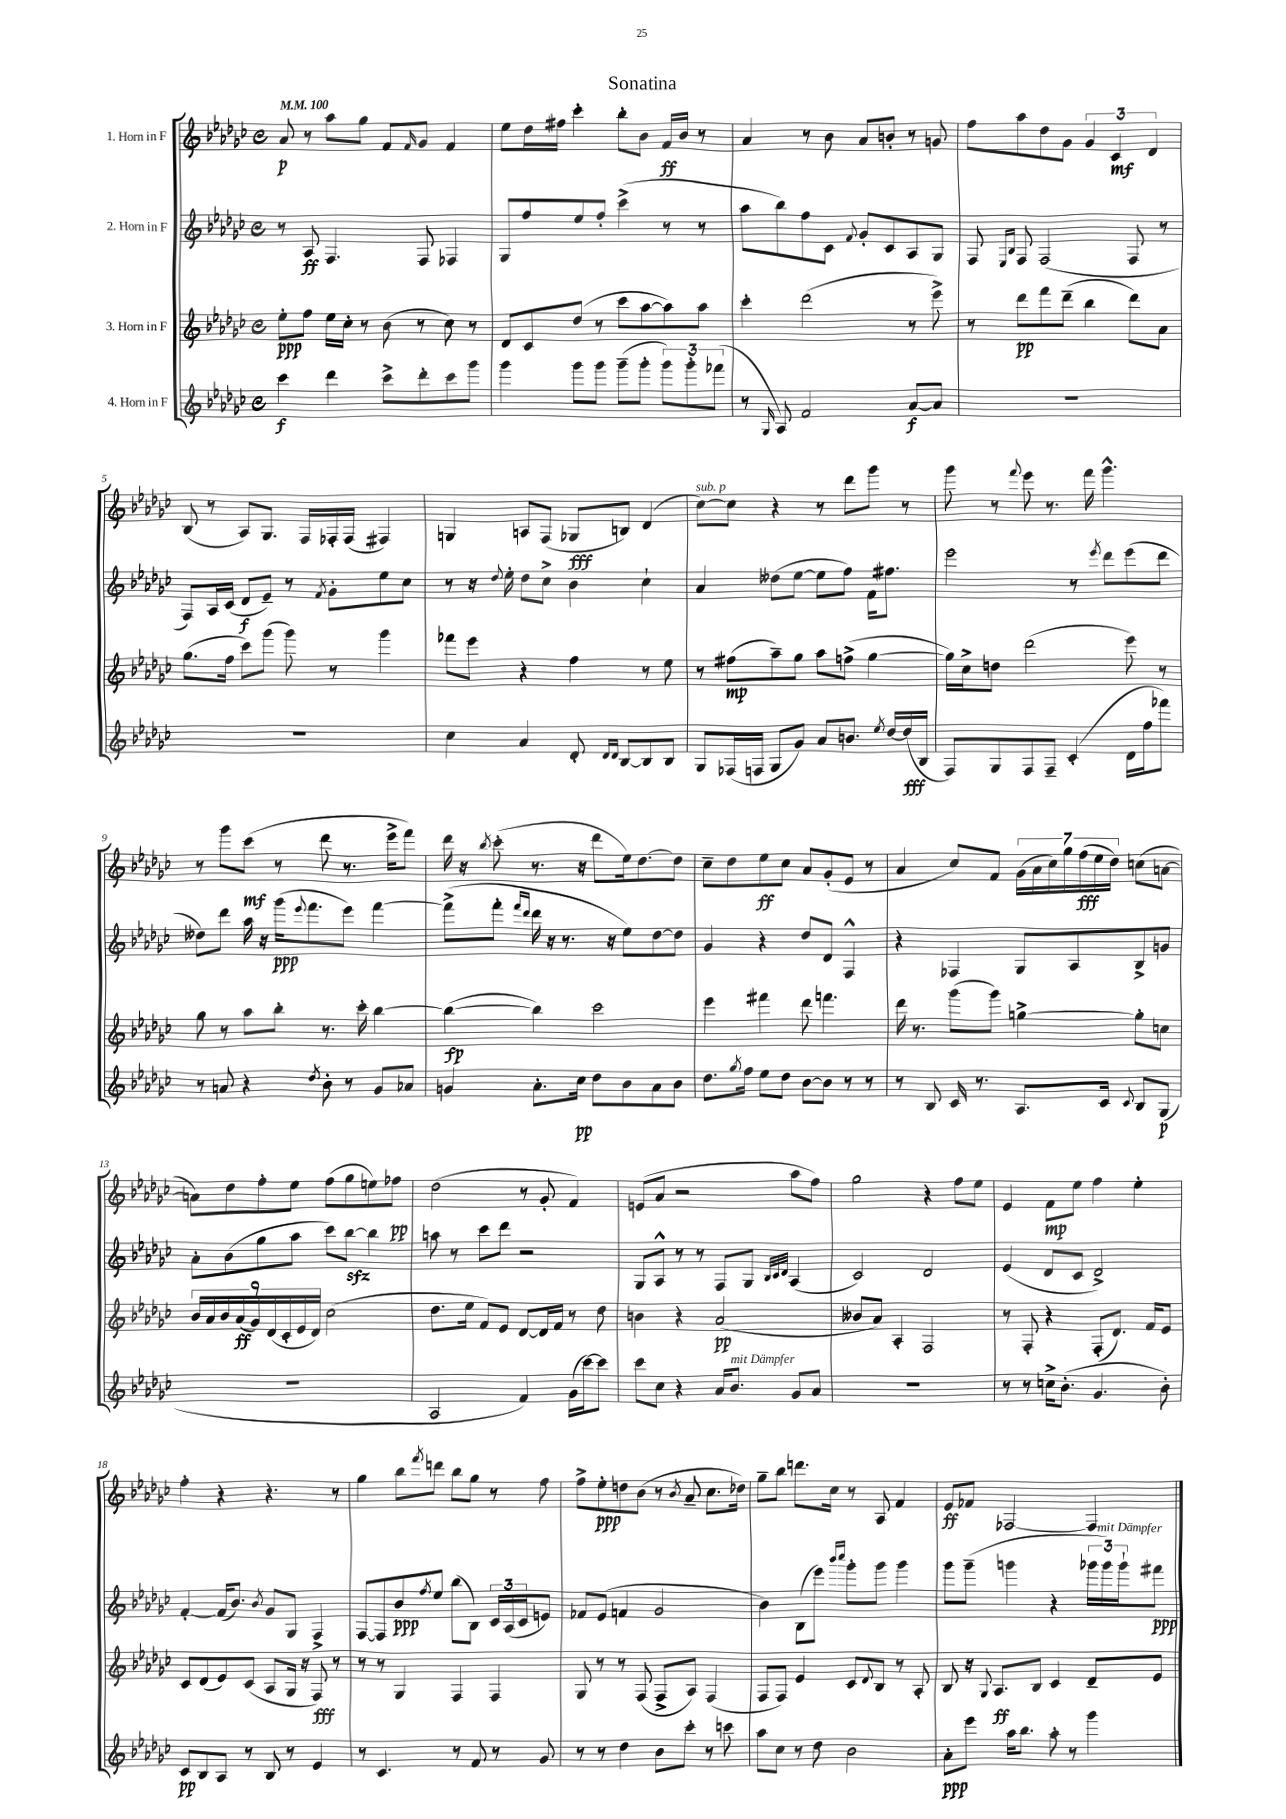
\header { title = "Sonatina" }
<<
\new StaffGroup <<
\new Staff = "s0" \with { instrumentName = "1. Horn in F" } {
    \clef treble \key ges \major \defaultTimeSignature \time 4/4 \tempo 4 = 100
    aes'8\p r8 aes''8 ges''8 f'8 \grace { f'16 } ges'8 f'4 |
    ees''8 des''16 fis''16 ces'''4-. bes''8-. bes'8 f'16\ff bes'16 r8 |
    aes'4 r8 bes'8 aes'8 b'8-. r8 g'8 |
    f''8 aes''8 des''8 ges'8 \tuplet 3/2 { ges'4 ces'4\mf des'4 } |
    bes8( r8 aes8) ges8. f16 fes16-. fes16( fis4) |
    g4 a8 f8( ges8\fff b8) des'4( |
    ces''8~^\markup { \italic "sub. p" }) ces''8 r4 r8 des'''8 ges'''8 r8 |
    ges'''8 r8 \appoggiatura { f'''8 } ees'''8 r8. f'''16 ges'''4.-^ |
    r8 ges'''8 ces'''8\mf( r8 des'''8 r8. ees'''16-> f'''8) |
    des'''16 r16 \acciaccatura { bes''8 } ces'''8-.( r8. r16 des'''8 ees''16) des''8.~ des''8 |
    ces''8-- des''8 ees''8\ff ces''8 aes'8 ges'8-.( ees'8 r8 |
    aes'4 ces''8) f'8 \tuplet 7/4 { ges'16( aes'16 ces''16) ges''16 f''16\fff( ees''16 des''16) } c''8( a'8~ |
    a'8) des''8 f''8-. ees''8 f''8( ges''8 e''8) fes''8\pp |
    des''2( r8 ges'8-. f'4) |
    e'8( aes'8 r2 aes''8 f''8) |
    ges''2 r4 f''8 ees''8 |
    ees'4 f'8\mp ees''8 f''4 ees''4-. |
    f''4-. r4 r4. r8 |
    ges''4 bes''8 \acciaccatura { f'''8 } d'''8 bes''8 ges''8 r8 f''8 |
    f''8-> ees''8-.\ppp d''8 bes'8( r8 \acciaccatura { bes'8 } aes'8-- ces''8. des''16) |
    ges''8-- bes''8 d'''8. ces''16 r8 aes8 f'4 |
    ees'8\ff fes'8 fes2~ fes4 \bar "|." |
}
\new Staff = "s1" \with { instrumentName = "2. Horn in F" } {
    \clef treble \key ges \major \defaultTimeSignature \time 4/4
    r8 aes8\ff f4. f8 fes4 |
    ges8 f''8 ees''8 f''8-. ces'''4->( r8 r8 |
    aes''8 bes''8) f''8 ces'8 \appoggiatura { f'8 } ges'8-. ces'8 aes8 ges8 |
    f8 \grace { ees16 bes16 } f8 f2( f8 r8 |
    f8) aes16 ces'16( des'8\f ees'8--) r8 \acciaccatura { f'8 } ges'8-. ees''8 ces''8 |
    r8 r16 \appoggiatura { des''8 } ees''16-. des''8 ces''8-> bes'4 ces''4-! |
    aes'4 deses''8( ees''8~ ees''8 f''8) f'16 fis''8. |
    ees'''2 r8 \acciaccatura { ees'''8 } des'''8 ees'''8( des'''8 |
    deses''8) des'''8 aes''16 r16 ges'''16\ppp( \appoggiatura { ees'''8 } f'''8. ees'''8) f'''4~ |
    f'''8->( f'''8-. \grace { f'''16 des'''16 } des'''16 r16 r8. r16 ees''8) des''8~ des''8 |
    ges'4 r4 des''8 des'8 f4-^ |
    r4 fes4 ges8 aes8 bes8-> g'8 |
    aes'8-. bes'8( ges''8 aes''8 ces'''8) bes''8~\sfz bes''4 |
    a''8 r8 ces'''8 des'''8 r2 |
    ges8 aes8-^ r8 r8 f8 ges8 \grace { bes32 ces'32 des'32 } aes4( |
    ces'2) des'2 |
    ees'4( des'8 ces'8 des'2->) |
    f'4~-. f'16( bes'8.) \acciaccatura { bes'8 } ges'8 ges8 f4-> |
    f8~ f8 bes'8\ppp \acciaccatura { f''8 } ees''8 bes''8( bes8) \tuplet 3/2 { ces'16 aes16( ces'16 } e'8) |
    fes'8 ees'8( f'4 ges'2 |
    bes'4) bes8( ees'''8) \grace { bes'''16 ces''''16 } ges'''8-. ges'''8 ges'''4 |
    ges'''8 ges'''8--( g'''4 r4 \tuplet 3/2 { ges'''16 ges'''16^\markup { \italic "mit Dämpfer" }) ges'''16-! } fis'''8\ppp \bar "|." |
}
\new Staff = "s2" \with { instrumentName = "3. Horn in F" } {
    \clef treble \key ges \major \defaultTimeSignature \time 4/4
    ees''8-.\ppp f''8 ees''16 ces''16-. r8 bes'8( r8 ces''8) r8 |
    des'8 ces'8 des''8( r8 ces'''8 aes''8~ aes''8) aes''8 |
    ces'''4-. des'''2( r8 ees'''8->) |
    r8 des'''8\pp f'''8 des'''8--( bes''4 des'''8) aes'8 |
    ges''8.( f''16 ces'''8) ges'''8( ges'''8) r8 ges'''4 |
    fes'''8 ees'''8 r4 f''4 r8 ees''8 |
    r8 fis''8\mp( aes''8--) ges''8 aes''8 f''8->( ges''4~ |
    ges''16) ces''16-> d''8 des'''2( ees'''8) r8 |
    ges''8 r8 aes''8 bes''8-. r8. ces'''16-. bes''4~ |
    bes''4~\fp( bes''4) ces'''2 |
    ees'''4 fis'''4 des'''8 f'''4. |
    des'''16 r8. ges'''8( ges'''8) g''4~-> g''8-. c''8 |
    \tuplet 9/8 { bes'16 aes'16 bes'16 aes'16\ff( ges'16) des'16( ces'16-. ees'16 des'16) } ces''2( |
    des''8. ees''16 f'8) ees'8 des'8~ des'16 f'16 r8 des''8 |
    b'4 r4 aes'2\pp( |
    beses'8 aes'8) aes4-. f2 |
    r8 f8-. r4 f8-.( des'8.) f'16 ees'8 |
    ces'8 des'8( ees'8) ces'8( aes8 ges16 r16 f8\fff) r8 |
    r8 r8 ges4 f4 f4 |
    ges8 r8 r8 f8( f8-> aes8) f4( |
    f8 f8) ees'4 ces'8 \appoggiatura { des'8 } bes8 r8 aes8-. |
    bes8 r16 \appoggiatura { ges8 } aes8.\ff bes8 ces'4 des'8-- ees'8 \bar "|." |
}
\new Staff = "s3" \with { instrumentName = "4. Horn in F" } {
    \clef treble \key ges \major \defaultTimeSignature \time 4/4
    ces'''4\f des'''4 ces'''8-> des'''8-. ces'''8 ges'''8 |
    ges'''4 ges'''8 ges'''8 ges'''8--( ges'''8-. \tuplet 3/2 { ges'''8) ges'''8-. fes'''8( } |
    r8 \grace { ges16 } aes8) f'2 aes'8~\f aes'8 |
    R1 |
    R1 |
    ces''4 aes'4 des'8-. \grace { des'16 des'16 } bes8~ bes8 bes8 |
    ges8 fes16( f16 ges8 ges'8) aes'8 b'8. \acciaccatura { ees''8 } des''16~ des''16\fff( bes16 |
    f8) ges8 f8 f8-- ces'4-.( des'16 f''16 fes'''8) |
    r8 a'8 r4 \acciaccatura { des''8 } bes'8-. r8 ges'8 aes'8 |
    g'4 aes'8.-. ces''16\pp des''8 bes'8 aes'8 bes'8 |
    des''8. \acciaccatura { ges''8 } f''16 ees''8 des''8 bes'8~ bes'8 r8 r8 |
    r8 bes8 ces'16 r8. aes8. ces'16 \appoggiatura { ces'8 } bes8 ges8\p( |
    R1 |
    aes2 f'4) ges'16( ces'''16~) ces'''8 |
    ces'''8 ces''8 r4 aes'16 bes'8.^\markup { \italic "mit Dämpfer" } ges'8 aes'8 |
    R1 |
    r8 r8 c''16-> bes'8.-.( ges'4. bes'8-.) |
    ces'8\pp bes8 aes8 r8 bes8 r8 ees'4 |
    r8 ces'4. r8 f'8 r8 ges'8 |
    r8 r8 des''4 bes'8 ces'''8-. r8 c'''8 |
    aes''8 ces''8 r8 des''8 bes'2 |
    aes'8-.\ppp ees'''8 aes''16 bes''8. aes''8-. r8 ges'''4 \bar "|." |
}
>>
>>
